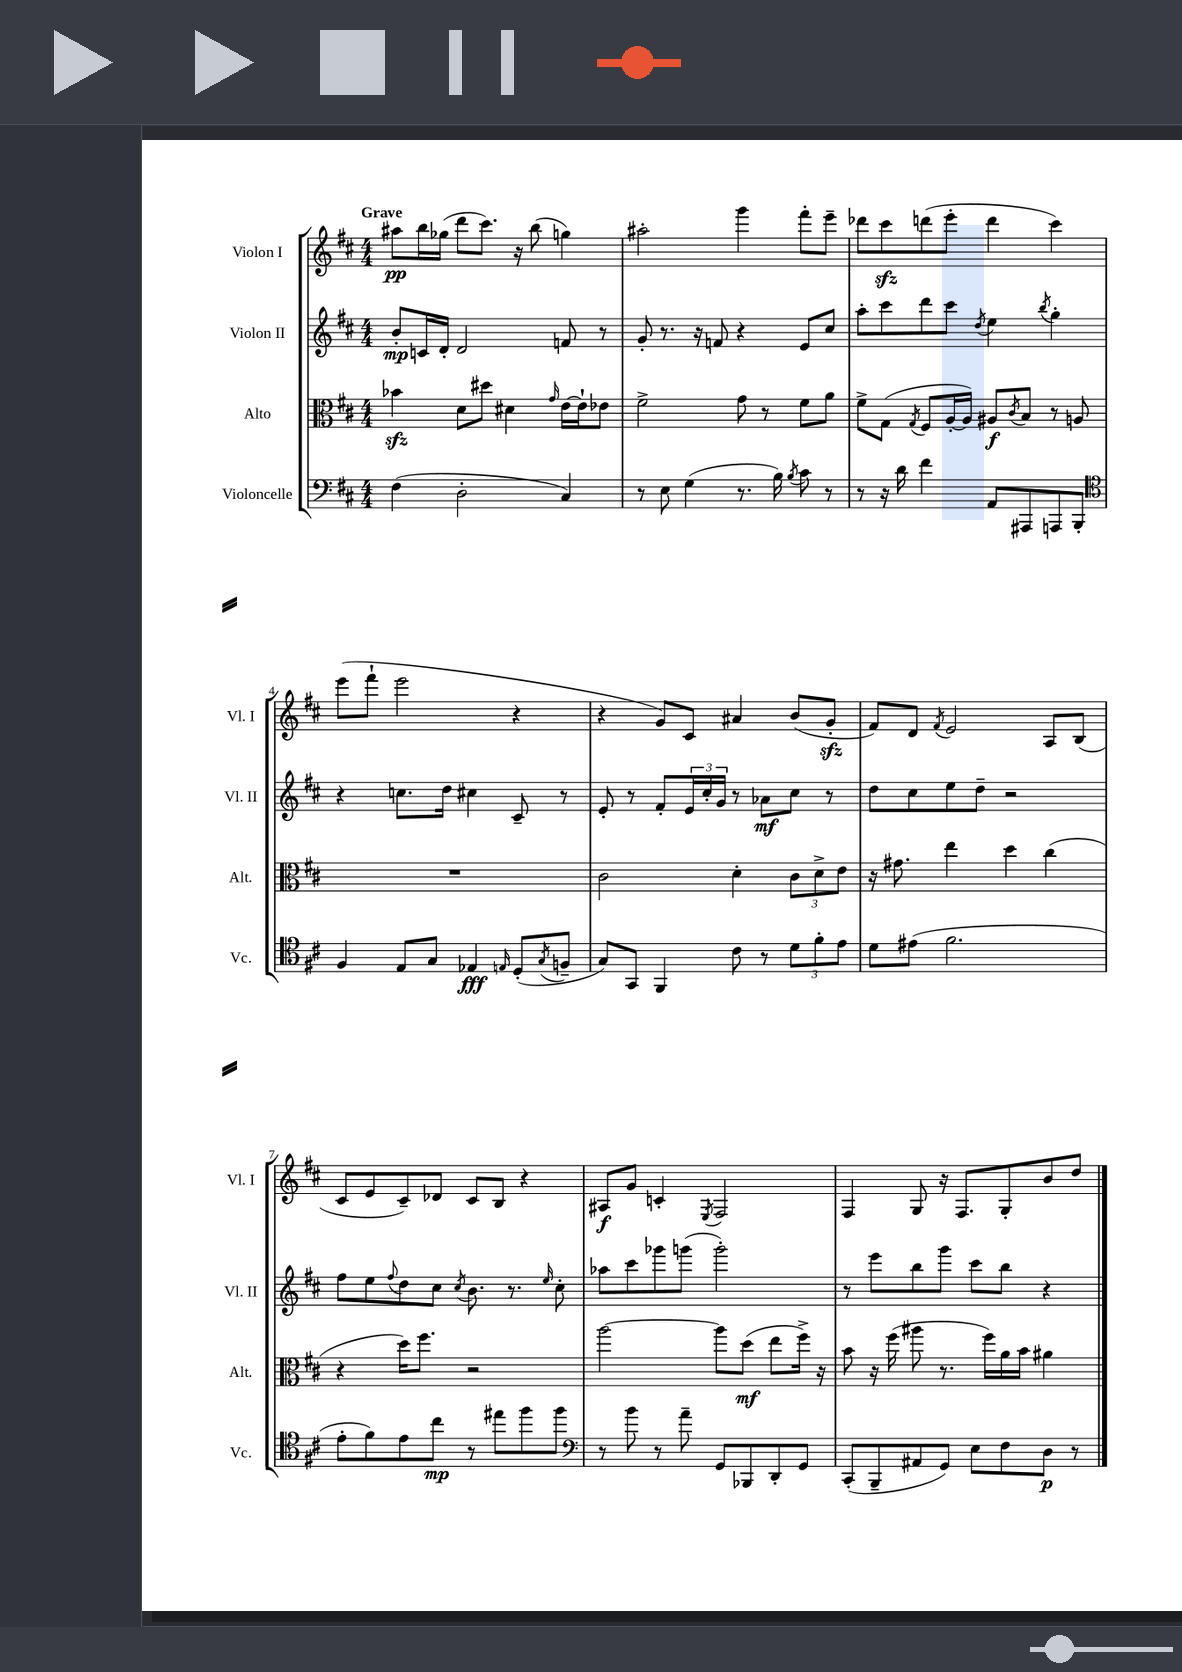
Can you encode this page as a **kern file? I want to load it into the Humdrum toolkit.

**kern	**dynam	**kern	**dynam	**kern	**dynam	**kern	**dynam
*part4	*part4	*part3	*part3	*part2	*part2	*part1	*part1
*staff4	*staff4	*staff3	*staff3	*staff2	*staff2	*staff1	*staff1
*I"Violoncelle	*	*I"Alto	*	*I"Violon II	*	*I"Violon I	*
*I'Vc.	*	*I'Alt.	*	*I'Vl. II	*	*I'Vl. I	*
*clefF4	*	*clefC3	*	*clefG2	*	*clefG2	*
*k[f#c#]	*	*k[f#c#]	*	*k[f#c#]	*	*k[f#c#]	*
*M4/4	*	*M4/4	*	*M4/4	*	*M4/4	*
=1	=1	=1	=1	=1	=1	=1	=1
!	!	!	!	!	!	!LO:TX:a:B:t=Grave	!
(4F#\	.	4b-Xzz\	.	8b'/L	mp	8aa#X\L	pp
.	.	.	.	16cn/L	.	16bb\L	.
.	.	.	.	16d'/JJ	.	(16gg-X\JJ	.
2D'\	.	8d\L	.	2d/	.	8ddd\L	.
.	.	8dd#X\J	.	.	.	8.ccc#\J)	.
.	.	4d#X\	.	.	.	.	.
.	.	.	.	.	.	16r	.
.	.	.	.	.	.	(8bb\	.
.	.	16qqg/	.	.	.	.	.
4C#/)	.	[16e\LL	.	8fn/	.	4ggn\)	.
.	.	16e`\J]	.	.	.	.	.
.	.	8e-X\J	.	8r	.	.	.
=2	=2	=2	=2	=2	=2	=2	=2
8r	.	2f#^\	.	8g'/	.	2aa#X'\	.
8E\	.	.	.	8.r	.	.	.
(4G\	.	.	.	.	.	.	.
.	.	.	.	16r	.	.	.
.	.	.	.	8fn/	.	.	.
8.r	.	8g\	.	4r	.	4ggg\	.
.	.	8r	.	.	.	.	.
16B\)	.	.	.	.	.	.	.
8qB/	.	.	.	.	.	.	.
8c#\	.	8f#\L	.	8e/L	.	8fff#'\L	.
8r	.	8a\J	.	8cc#/J	.	8eee~\J	.
=3	=3	=3	=3	=3	=3	=3	=3
8r	.	8f#^\L	.	8aa'\L	.	8ddd-X\L	.
16r	.	(8G\J	.	8ccc#\	.	8ccc#zz\	.
16d\	.	.	.	.	.	.	.
.	.	8qG/	.	.	.	.	.
4f#\	.	8F#/L	.	8ddd\	.	(8dddn\	.
.	.	[16A'/L	.	8ccc#\J	.	8eee'\J	.
.	.	16A/JJ])	.	.	.	.	.
.	.	.	.	8qdd/	.	.	.
8AA/L	.	8A#X/L	f	4ee\	.	4ddd\	.
.	.	8qc#/	.	.	.	.	.
8AAA#X/	.	8B/J	.	.	.	.	.
.	.	.	.	8qbb/	.	.	.
8AAAn/	.	8r	.	4gg'\	.	4ccc#\)	.
8BBB'/J	.	8An/	.	.	.	.	.
!!LO:LB:g=z
=4	=4	=4	=4	=4	=4	=4	=4
*clefC4	*	*	*	*	*	*	*
4F#/	.	1r	.	4r	.	(8eee\L	.
.	.	.	.	.	.	8fff#`\J	.
8E/L	.	.	.	8.ccn\L	.	2eee\	.
8G/J	.	.	.	.	.	.	.
.	.	.	.	16dd\Jk	.	.	.
4E-X/	fff	.	.	4cc#X\	.	.	.
16qqEn/	.	.	.	.	.	.	.
(8D'/L	.	.	.	8c#~/	.	4r	.
8qG/	.	.	.	.	.	.	.
8Fn~/J	.	.	.	8r	.	.	.
=5	=5	=5	=5	=5	=5	=5	=5
8G/L)	.	2c#\	.	8e'/	.	4r	.
8GG/J	.	.	.	8r	.	.	.
4FF#/	.	.	.	8f#'/L	.	8g/L)	.
.	.	.	.	24e/L	.	8c#/J	.
.	.	.	.	24cc#'/	.	.	.
.	.	.	.	24g/JJ	.	.	.
8c#\	.	4d'\	.	8r	.	4a#X/	.
8r	.	.	.	8a-X\L	mf	.	.
12d\L	.	12c#\L	.	8cc#\J	.	(8b/L	.
12f#'\	.	12d^\	.	.	.	.	.
.	.	.	.	8r	.	8gzz'/J	.
12e\J	.	12e\J	.	.	.	.	.
=6	=6	=6	=6	=6	=6	=6	=6
8d\L	.	16r	.	8dd\L	.	8f#/L)	.
.	.	8.g#X\	.	.	.	.	.
(8e#X\J	.	.	.	8cc#\	.	8d/J	.
.	.	.	.	.	.	8qf#/	.
2.f#\	.	4ee\	.	8ee\	.	2e/	.
.	.	.	.	8dd~\J	.	.	.
.	.	4dd\	.	2r	.	.	.
.	.	(4cc#\	.	.	.	8A/L	.
.	.	.	.	.	.	(8B/J	.
!!LO:LB:g=z
=7	=7	=7	=7	=7	=7	=7	=7
8e'\L	.	4r	.	8ff#\L	.	8c#/L	.
8f#\)	.	.	.	8ee\	.	8e/	.
.	.	.	.	8qqff#/	.	.	.
8e\	.	16dd\KL)	.	8dd\	.	8c#~/)	.
.	.	8.ff#\J	.	.	.	.	.
8cc#\J	mp	.	.	8cc#\J	.	8d-X/J	.
.	.	.	.	8qcc#/	.	.	.
8r	.	2r	.	8.b\	.	8c#/L	.
8ee#X\L	.	.	.	.	.	8B/J	.
.	.	.	.	8.r	.	.	.
8ff#\	.	.	.	.	.	4r	.
.	.	.	.	16qqee/	.	.	.
8ff#\J	.	.	.	8cc#'\	.	.	.
=8	=8	=8	=8	=8	=8	=8	=8
*clefF4	*	*	*	*	*	*	*
8r	.	[2aa\	.	8aa-X\L	.	8A#X/L	f
8b\	.	.	.	8ccc#\	.	8g/J	.
8r	.	.	.	8ggg-X\	.	4cn'/	.
8a~\	.	.	.	(8gggn\J	.	.	.
.	.	.	.	.	.	8qE/	.
8GG/L	.	8aa\L]	.	2ggg'\)	.	2F#/	.
8BBB-X/	.	(8dd\J	mf	.	.	.	.
8DD'/	.	8ee\L	.	.	.	.	.
8GG/J	.	16ff#^\Jk)	.	.	.	.	.
.	.	16r	.	.	.	.	.
=9	=9	=9	=9	=9	=9	=9	=9
(8CC#'/L	.	8b\	.	8r	.	4F#/	.
8BBB~/	.	16r	.	8eee\L	.	.	.
.	.	(16ff#\	.	.	.	.	.
8AA#X/	.	8aa#X\	.	8bb\	.	8G/	.
8GG/J)	.	8.r	.	8ggg\J	.	16r	.
.	.	.	.	.	.	8.F#/L	.
8E\L	.	.	.	8ccc#\L	.	.	.
.	.	16ff#\LL)	.	.	.	.	.
8F#\	.	16a\	.	8bb\J	.	8G'/	.
.	.	16b\JJ	.	.	.	.	.
8D\J	p	4a#X\	.	4r	.	8b/	.
8r	.	.	.	.	.	8dd/J	.
==	==	==	==	==	==	==	==
*-	*-	*-	*-	*-	*-	*-	*-
